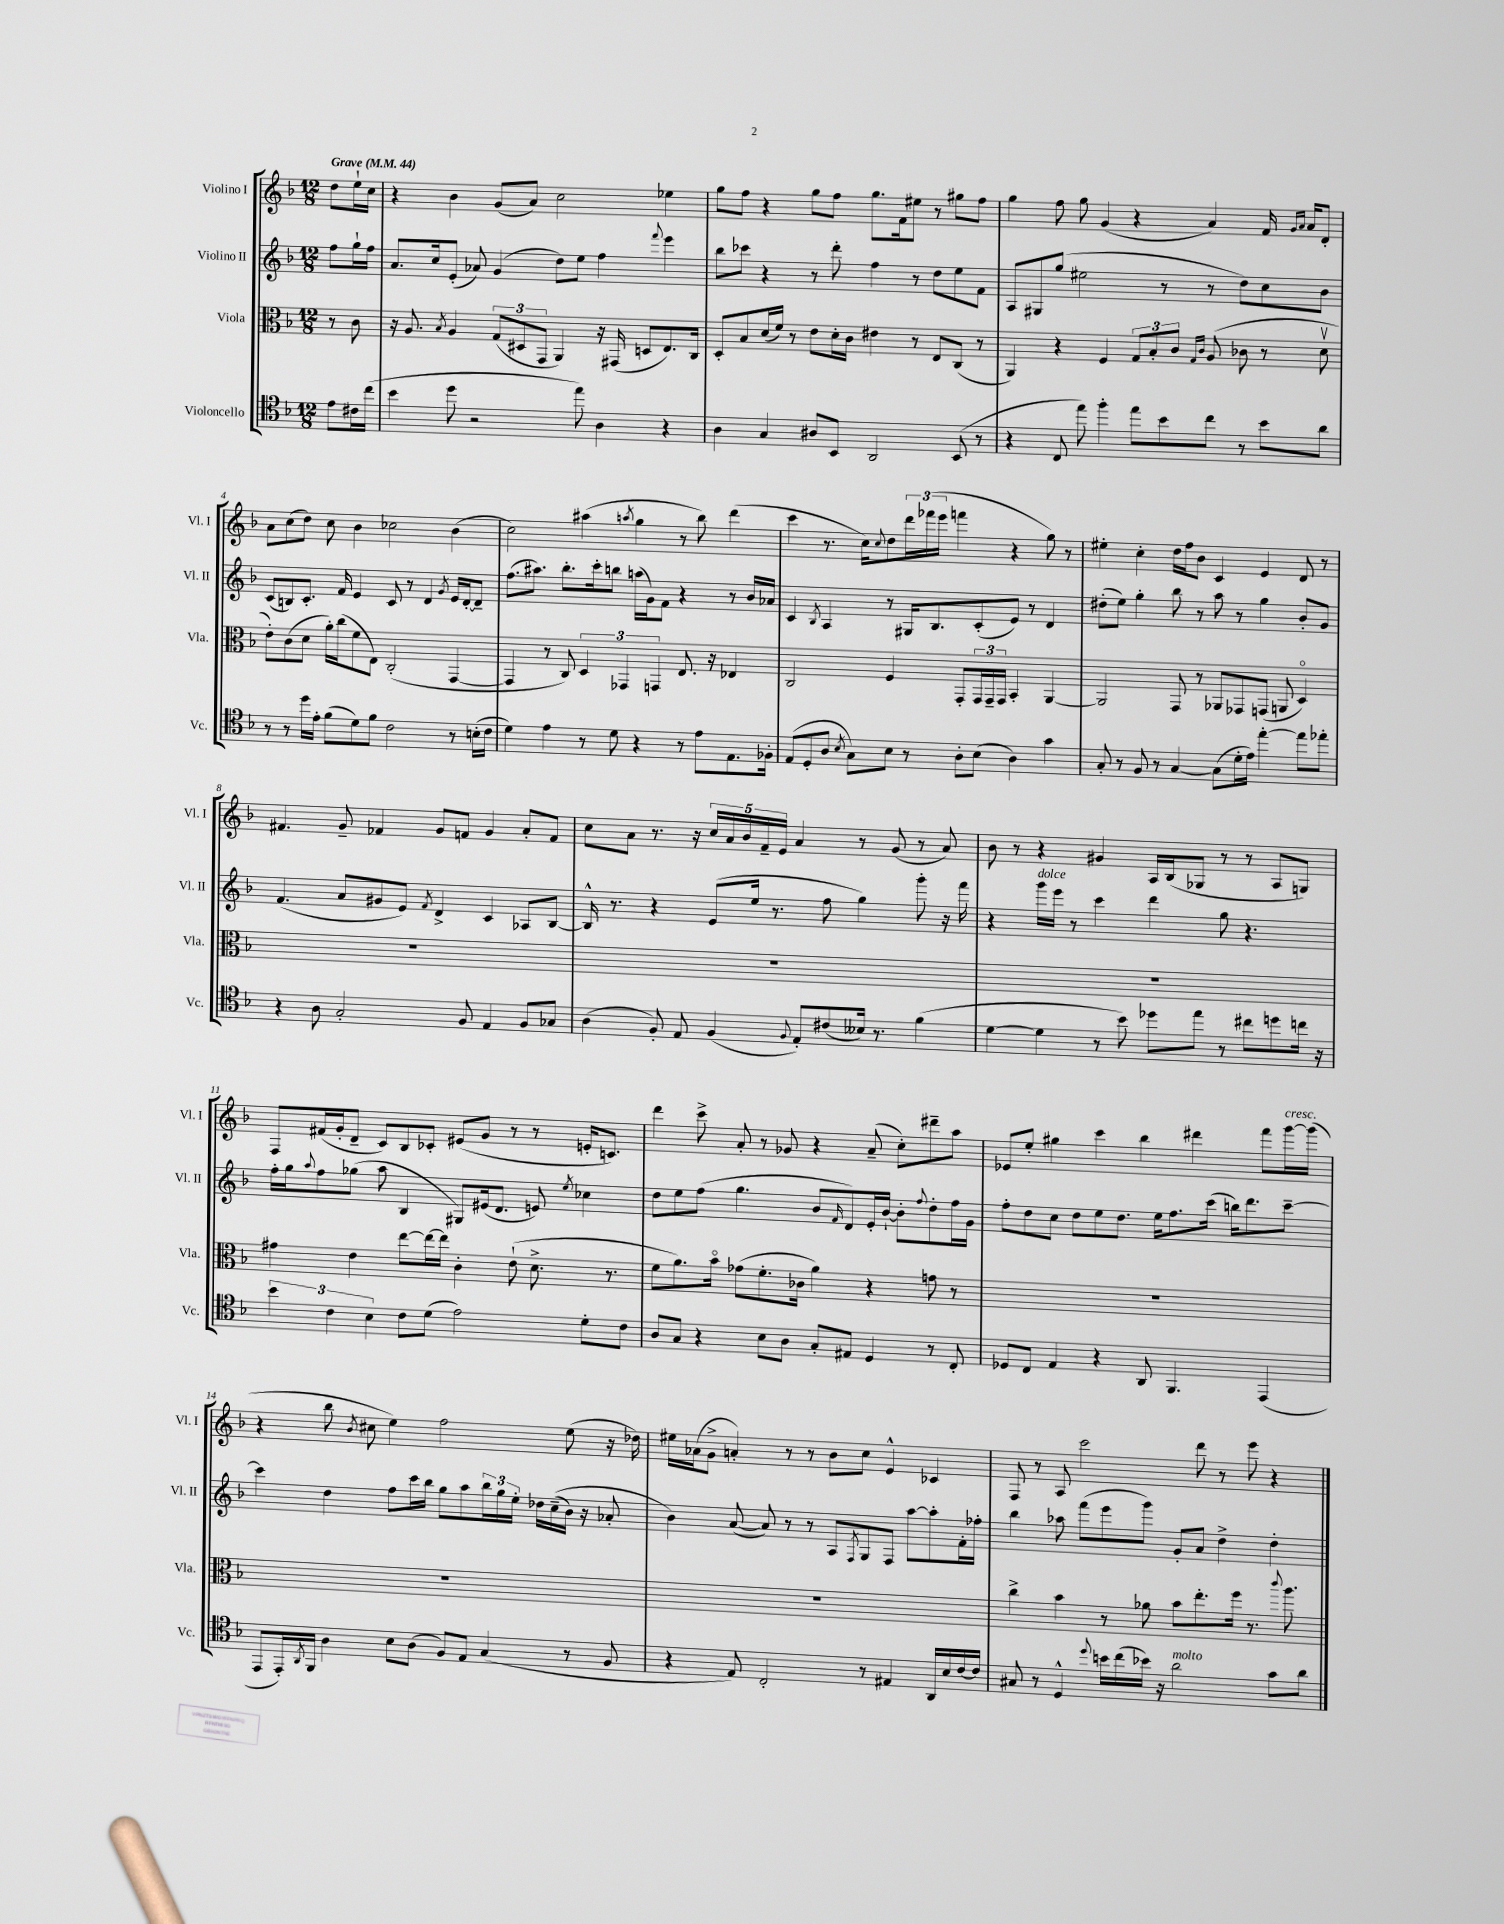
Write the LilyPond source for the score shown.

<<
\new StaffGroup <<
\new Staff = "s0" \with { instrumentName = "Violino I" shortInstrumentName = "Vl. I" } {
    \clef treble \key f \major \numericTimeSignature \time 12/8 \partial 4 \tempo "Grave" 4 = 44
    d''8 e''16-! c''16 |
    r4 bes'4 g'8( a'8) c''2 ees''4 |
    g''8 f''8 r4 g''8 f''8 g''8. f'16 eis''8 r8 gis''8 f''8 |
    g''4 f''8 g''8 g'4( r4 a'4) f'16 \grace { g'16 a'16 } a'16 d'8-. |
    a'8 c''8( d''8) c''8 bes'4 ces''2 bes'4( |
    c''2) ais''4( \acciaccatura { a''8 } g''4 r8 bes''8) d'''4( |
    c'''4 r8. c''16) \appoggiatura { c''8 } d''8 \tuplet 3/2 { d'''16 fes'''16( e'''16 } f'''4 r4 g''8) r8 |
    eis''4-. c''4-. d''16 f''16 bes'8 c'4 e'4 d'8 r8 |
    fis'4. g'8-- fes'4 g'8 f'8 g'4 a'8-. f'8 |
    c''8 a'8 r8. r16 \tuplet 5/4 { c''16 a'16 bes'16 f'16-- e'16 } a'4 r8 g'8( r8 a'8) |
    bes'8 r8 r4 gis'4 a16 bes16( ges8 r8 r8 a8 g8) |
    f8 fis'16( g'16-. d'8-- c'8) bes8 ces'8-. eis'8( g'8 r8 r8 e'16-. c'8.) |
    d'''4 c'''8-> a'8-. r8 ges'8 r4 a'8--( c''8-.) dis'''8-- a''8 |
    ees'8 e''8-. gis''4 c'''4 bes''4 dis'''4 f'''8 g'''16~^\markup { \italic "cresc." } g'''16( |
    r4 bes''8 \acciaccatura { bes'8 } cis''8 e''4) f''2 e''8( r16 des''16) |
    eis''16 aes'16( g'8-> a'4-.) r8 r8 bes'8 c''8 e'4-^ ces'4 |
    f8 r8 a8 c'''2 d'''8 r8 e'''8 r4 \bar "|." |
}
\new Staff = "s1" \with { instrumentName = "Violino II" shortInstrumentName = "Vl. II" } {
    \clef treble \key f \major \numericTimeSignature \time 12/8 \partial 4
    f''8 g''16-! f''16 |
    a'8. c''16 e'8-.( aes'8) g'4( d''8) e''8 f''4 \appoggiatura { f'''8 } e'''4 |
    bes''8 ces'''8 r4 r8 d'''8-. f''4 r8 d''8 e''8 f'8 |
    a8 gis8 g''8( eis''2 r8 r8 d''8) c''8 bes'8 |
    c'8( b8) c'8.-. f'16 e'4 c'8 r8 d'4 \acciaccatura { g'8 } e'16 d'16~-. d'8-- |
    f''8.( ais''8.) bes''8.-. c'''16-. b''8 a''16( g'16) f'8 r4 r8 bes'16 aes'16 |
    c'4 \acciaccatura { bes8 } a4 r8 gis16 bes8. c'8-.( e'8) r8 d'4 |
    dis''8-.( e''8) g''4-. bes''8 r8 a''8 r8 g''4 bes'8-. g'8 |
    f'4.( a'8 gis'8 e'8) \acciaccatura { f'8 } d'4-> c'4 aes8 bes8~ |
    bes16-^ r8. r4 e'8( e''16 r8. f''8 g''4) g'''8-. r16 f'''16 |
    r4 g'''16^\markup { \italic "dolce" } e'''16 r8 c'''4 d'''4 g''8 r4. |
    f''16-. g''16 \appoggiatura { a''8 } f''8 ges''8( a''8 bes4 gis8) eis'16( d'8. e'8) \acciaccatura { e''8 } ces''4 |
    d''8 e''8 f''8( g''4. bes'8 \grace { f'16 } d'8) e'16-. bes'16~-! bes'8-. \appoggiatura { f''8 } d''8-. f''16 g'16 |
    f''8-. d''8 c''8 d''8 e''8 d''8. e''16 f''8. c'''16( b''16) d'''8. c'''8~-- |
    c'''4 d''4 f''8 c'''16 bes''16 g''8 a''8 \tuplet 3/2 { bes''16 g''16 e''16-. } des''16 c''16--(\( bes'16) r16 aes'8-. |
    bes'4\) a'8~( a'8) r8 r8 a8 \acciaccatura { f8 } g8 f8 a''8~ a''8-. f'16-. fes''16-. |
    bes''4 aes''8 f'''8( e'''8 g'''8) g'8-. a'8 d''4-> d''4-. \bar "|." |
}
\new Staff = "s2" \with { instrumentName = "Viola" shortInstrumentName = "Vla." } {
    \clef alto \key f \major \numericTimeSignature \time 12/8 \partial 4
    r8 c'8 |
    r16 a8. \acciaccatura { bes8 } a4 \tuplet 3/2 { g8( dis8 g,8 } a,4) r16 gis,16( d8 e8.) c16 |
    d8-. bes8 d'16( f'16) r8 e'8 d'16-. c'16 eis'4 r8 e8 c8( r8 |
    a,4) r4 f4 \tuplet 3/2 { g8 bes8-. c'8 } \grace { g16 c'16 } a8( ces'8 r8 d'8\upbow |
    e'8-.) c'8( d'8 a'16-.) c''16( f'8 e8) c2-.( g,4~ |
    g,4 r8 c8) \tuplet 3/2 { d4 ges,4 g,4 } e8. r16 ees4 |
    c2 f4 g,8-. \tuplet 3/2 { g,16 g,16-- g,16 } bes,4-. a,4~ |
    a,2 g,8 r8 aes,8 ges,8 g,8( a,8 d4\flageolet) |
    R1. |
    R1. |
    R1. |
    gis'4 e'4 e''8~ e''16~ e''16 c'4-. e'8-!( d'8.-> r8. |
    f'8 a'8.) bes'16\flageolet ges'8( f'8.-. ces'16 a'4) r4 g'8 r8 |
    R1. |
    R1. |
    R1. |
    c''4-> bes'4 r8 aes'8 bes'8 e''8.-. f''16 r8. \appoggiatura { c'''8 } a''8. \bar "|." |
}
\new Staff = "s3" \with { instrumentName = "Violoncello" shortInstrumentName = "Vc." } {
    \clef tenor \key f \major \numericTimeSignature \time 12/8 \partial 4
    e'8 cis'16 c''16( |
    bes'4 d''8 r2 e''8) a4 r4 |
    a4 g4 ais8 bes,8 a,2 bes,8( r8 |
    r4 c8 e''8) f''4-. e''8 bes'8 c''8 r8 bes'8 a'8 |
    r8 r8 d''16 e'16-. f'8( d'8) f'8 c'2 r8 b16-.( c'16 |
    d'4) e'4 r8 d'8 r4 r8 e'8 e8. fes16-. |
    e8( d8-. a8 \acciaccatura { bes8 } g8) bes8 r8 a8-. bes8( a4) g'4 |
    g8-. r8 f8 r8 g4~ g8( d'16-. e'16) e''4~-. e''8 ees''8-. |
    r4 a8 g2-. f8 e4 f8 ges8 |
    a4( f8-.) e8 f4( \appoggiatura { f8 } e8-.) cis'8( beses16) r8. f'4( |
    d'4~ d'4 r8 bes'8) des''8 e''8 r8 cis''8 d''8 c''16 r16 |
    \tuplet 3/2 { bes'4 c'4 bes4 } c'8 d'8( e'2) d'8-. c'8 |
    a8 g8 r4 bes8 a8 g8-. eis8 d4 r8 c8-. |
    des8 c8 e4 r4 a,8 f,4. e,4( |
    e,8 e,16-.) \acciaccatura { a,8 } f,16 a4 bes8 a8( f8) e8 g4( r8 f8 |
    r4 e8) c2-. r8 eis4 a,16 bes16 c'16~ c'16 |
    gis8 r8 d4-^ \appoggiatura { d''8 } b'16 c''16( bes'16) r16 a'2^\markup { \italic "molto" } g'8 a'8 \bar "|." |
}
>>
>>
